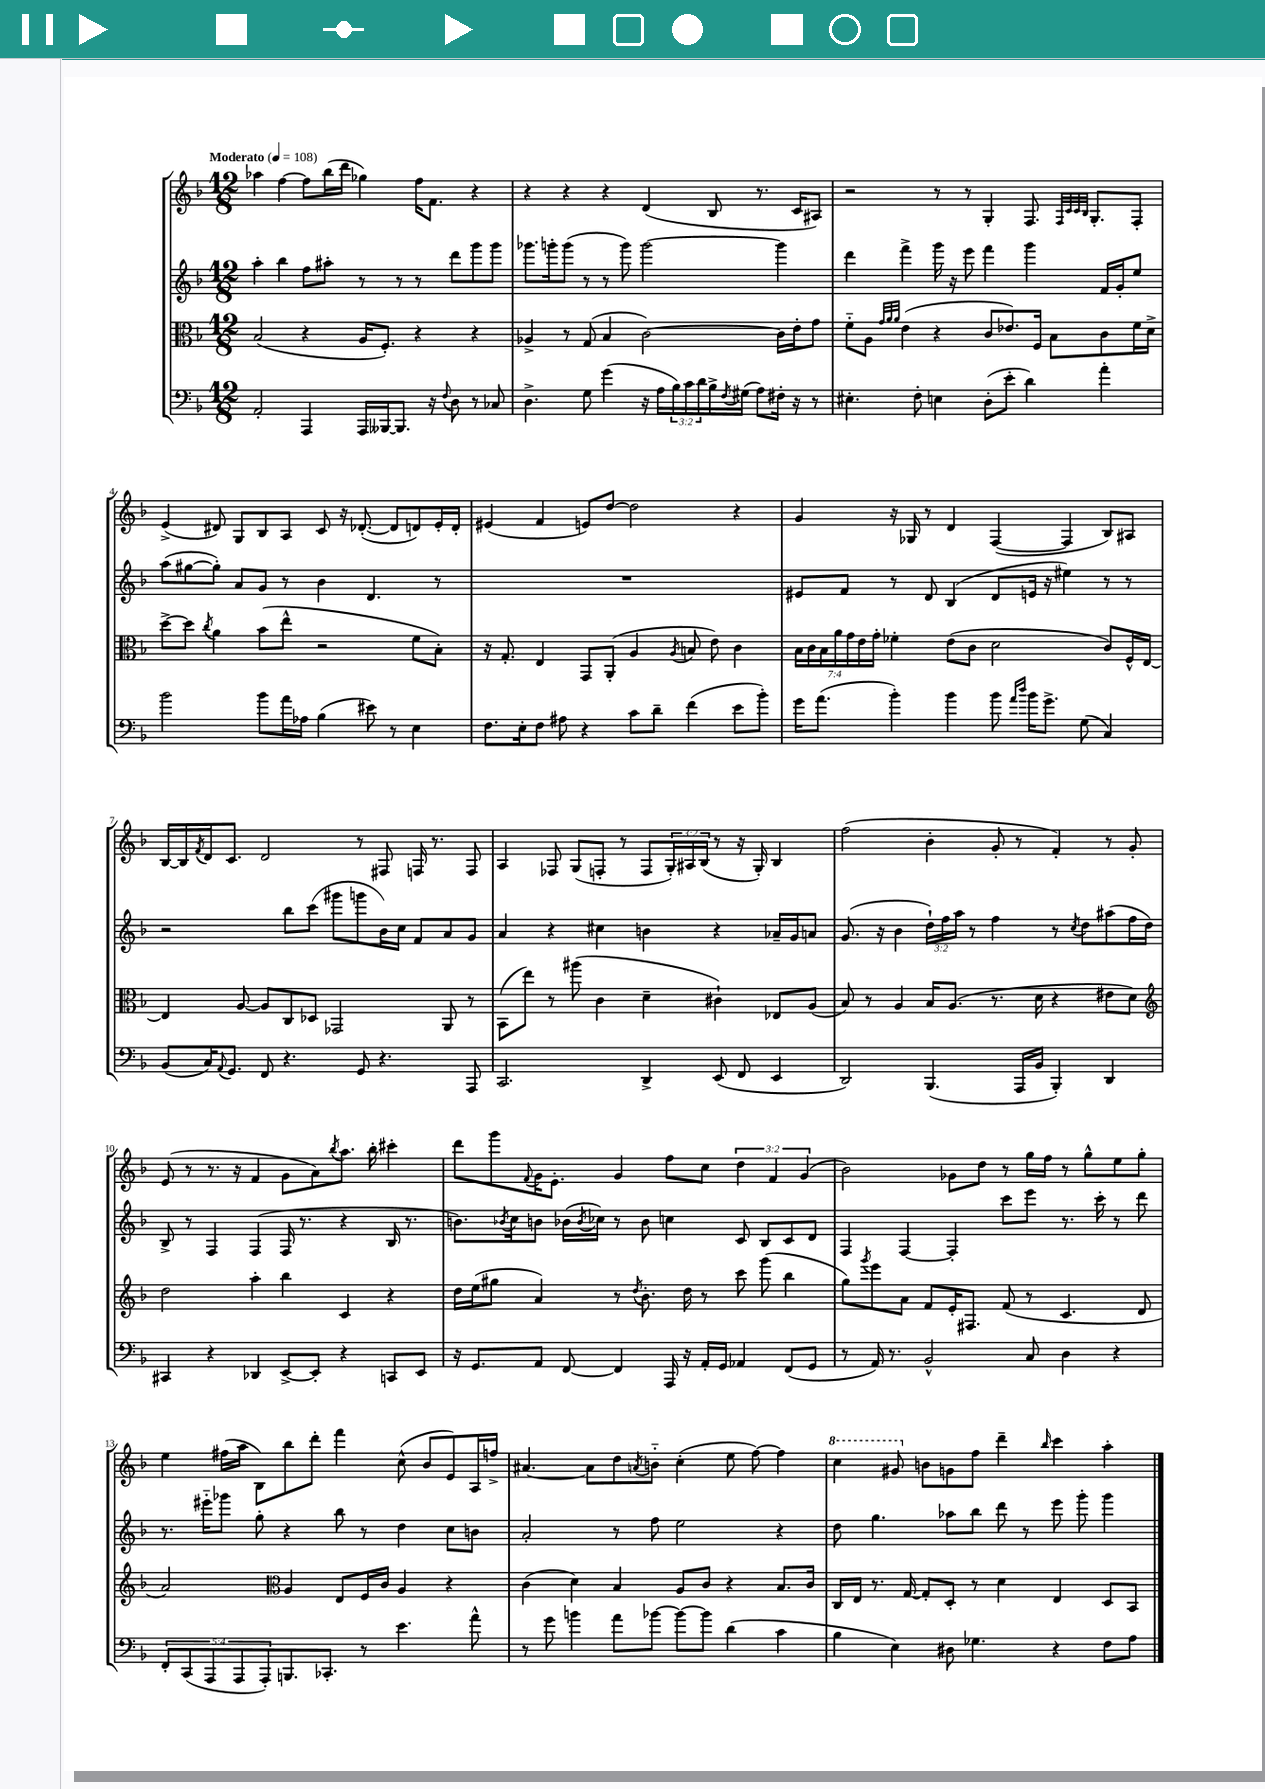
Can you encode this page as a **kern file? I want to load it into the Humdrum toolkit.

**kern	**kern	**kern	**kern
*part4	*part3	*part2	*part1
*staff4	*staff3	*staff2	*staff1
*clefF4	*clefC3	*clefG2	*clefG2
*k[b-]	*k[b-]	*k[b-]	*k[b-]
*M12/8	*M12/8	*M12/8	*M12/8
*MM108	*MM108	*MM108	*MM108
=1	=1	=1	=1
!	!	!	!LO:TX:a:B:t=Moderato
2AA'/	(2B-/	4aa'\	4aa-X\
.	.	4bb-\	[4ff\
4AAA/	4r	8ff\L	8ff\L]
.	.	8aa#X'\J	(16bb-\L
.	.	.	16ddd\JJ
16AAA/LL	16A/KL	8r	4gg-X\)
[16BBB--X/J	8.F'/J)	.	.
8.BBB--/J]	.	8r	.
.	4r	8r	16ff\KL
16r	.	.	8.f\J
8qqF/	.	.	.
8D\	.	8ddd\L	.
8r	4r	8ggg\	4r
8C-X/	.	8ggg\J	.
=2	=2	=2	=2
4.D^\	4A-X^/	8.ggg-X\L	4r
.	.	16gggn'\k	.
.	8r	(8ggg\J	4r
8G\	(8G/	8r	.
(4g\	4B-/	8r	4r
.	.	8ggg\)	.
16r	[2c\)	[2ggg\	(4d/
16A\LL	.	.	.
24B-\)	.	.	.
24c\	.	.	.
24d\	.	.	.
16B-^\	.	.	8B-/
8qF/	.	.	.
(16G#X\JJ	.	.	.
8A\L)	.	.	8.r
16F#X'\Jk	16c\LL]	4ggg\]	.
16r	16e'\J	.	16c/KL
8r	8g\J	.	8A#X/J)
=3	=3	=3	=3
4.E#X'\	8f\L	4ddd\	2r
.	8A\J	.	.
.	32qqg/LLL	.	.
.	32qqa/	.	.
.	32qqa/JJJ	.	.
.	(4e\	4fff^\	.
8F'\	.	.	.
4En\	4r	16ggg\	8r
.	.	16r	.
.	.	8eee\	8r
(8D'\L	8c/L	4fff\	4G'/
8e'\J	8.e-X/)	.	.
4d\)	.	4ggg\	8.F/
.	16F/Jk	.	.
.	8B-\L	.	.
.	.	.	32qqF/LLL
.	.	.	32qqc/
.	.	.	32qqc/
.	.	.	32qqB-/JJJ
.	.	.	8.G'/L
4a'\	8c\	16f/LL	.
.	.	16g'/J	.
.	16f\L	8ee/J	8F'/J
.	16d^\JJ	.	.
!!LO:LB:g=z
=4	=4	=4	=4
2b-\	[8dd^\L	(8aa\L	(4e^/
.	8dd\J]	[8gg#X\	.
.	8qcc/	.	.
.	4a\	8gg#'\J])	8d#X/)
.	.	8a/L	8G/L
8b-\L	(8b-\L	8g/J	8B-/
16a\L	8ee^^\J	8r	8A/J
16A-X\JJ	.	.	.
(4B-\	2r	4b-\	8c/
.	.	.	16r
.	.	.	([8.d-X'/
8e#X\)	.	4.d/	.
8r	.	.	8d-/L]
4E\	8f\L	.	8dn/)
.	8B-'\J)	8r	16e'/L
.	.	.	16d'/JJ
=5	=5	=5	=5
8.F\L	16r	1.r	(4e#X/
.	8.G'/	.	.
16E'\k	.	.	.
8F\J	4E/	.	4f/
8A#X\	.	.	.
4r	8GG/L	.	8en/L)
.	(8AA'/J	.	[8dd/J
8c\L	4A/	.	2dd\]
8d~\J	.	.	.
.	8qA/	.	.
(4f\	8Bn/	.	.
.	8e\)	.	.
8e\L	4c\	.	4r
8b-'\J)	.	.	.
=6	=6	=6	=6
16g\KL	28B-\LL	8e#X/L	4g/
.	28c\	.	.
(8.a\J	.	.	.
.	28B-\	.	.
.	28a\	.	.
.	.	8f/J	.
.	28g\	.	.
.	28e\	.	.
.	28g'\JJ	.	.
4b-'\)	4f-X'\	8r	16r
.	.	.	16G-X/
.	.	8d/	8r
4b-\	(8e\L	(4B-/	4d/
.	8c\J	.	.
8b-\	2d\	8d/L	([4F/
16qqa/LL	.	.	.
16qqdd/JJ	.	.	.
16b-\KL	.	16en/Jk	.
8.g^\J	.	16r	.
.	.	4ee#X\)	4F/]
(8G\	.	.	.
4C/)	8c/L)	8r	8B-/L)
.	16F^^/L	8r	8A#X/J
.	[16E/JJ	.	.
!!LO:LB:g=z
=7	=7	=7	=7
(8BB-/L	4E/]	2r	[16B-/LL
.	.	.	16B-/]
.	.	.	8qf/
16C/K)	.	.	16d/J
8qqAA/	.	.	.
8.GG/J	.	.	8.c/J
.	[8A/	.	.
8FF/	8A/L]	.	2d/
4.r	8C/	8bb-\L	.
.	8D-X/J	(8ccc\J	.
.	2GG-X/	8ggg#X\L	.
8GG/	.	8gggn\	8r
4.r	.	16b-\L)	8F#X/
.	.	16cc\JJ	.
.	.	8f/L	16Fn/
.	.	.	8.r
.	8AA/	8a/	.
8AAA/	8r	8g/J	8F/
=8	=8	=8	=8
2.CC/	(8BB-\L	4a/	4A/
.	8ee\J)	.	.
.	8r	4r	8F-X/
.	(8aa#X\	.	(8G/L
.	4c\	4cc#X\	8Fn'/J
.	.	.	8r
4DD^/	4d~\	4bn\	8F/L
.	.	.	24G'/L)
.	.	.	24A#X/
.	.	.	(24B-/JJ
(8EE/	4c#X`\)	4r	8r
8FF/	.	.	16r
.	.	.	16G'/)
4EE/	8E-X/L	16a-X~/LL	4B-/
.	.	16g/J	.
.	(8A/J	8an/J	.
=9	=9	=9	=9
2DD/)	8B-/)	(8.g/	(2ff\
.	8r	.	.
.	.	16r	.
.	4A/	4b-\	.
(4.BBB-/	16B-/KL	24dd`\LL)	4b-'\
.	.	24ff\	.
.	(8.A/J	.	.
.	.	24aa\JJ	.
.	.	8r	.
.	8.r	4ff\	8g'/
16AAA/LL	.	.	8r
16BB-/JJ	16d\	.	.
4BBB-'/)	4r	8r	4f'/)
.	.	8qcc/	.
.	.	8dd\L	.
4DD/	8e#X\L	(8aa#X\	8r
.	8d\J)	16ff\L	8g'/
.	.	16dd\JJ)	.
!!LO:LB:g=z
=10	=10	=10	=10
*	*clefG2	*	*
4CC#X/	2dd\	8B-^/	(8e/
.	.	8r	8r
4r	.	4F/	8.r
.	.	.	16r
4DD-X/	4aa'\	(4F/	4f/
[8EE^/L	4bb-\	16F/	8g\L
.	.	8.r	.
8EE'/J]	.	.	8a\)
.	.	.	8qbb-/
4r	4c/	4r	8.aa\J
.	.	.	16bb-'\
8CCn/L	4r	16B-/	4ccc#X'\
.	.	8.r	.
8EE/J	.	.	.
=11	=11	=11	=11
16r	16dd\LL	8.bn\L)	8ddd\L
8.GG/L	(16ee\J	.	.
.	8gg#X\J	.	8ggg\
.	.	8qb-X/	.
.	.	16cc\k	.
.	.	.	8qqf/
8AA/J	4a/)	8bn\J	16g\K
.	.	.	8.e'\J
[8FF/	.	(16b-X\LL	.
.	.	8qb-/	.
.	.	16cc-X\JJ)	.
4FF/]	8r	8r	4g/
.	8qdd/	.	.
.	8.b-'\	8b-\	.
16AAA/	.	4ccn\	8ff\L
16r	16dd\	.	.
16AA'/LL	8r	.	8cc\J
16GG/JJ	.	.	.
4AA-X/	8ccc\	8c/	6dd\
.	(8ggg\	8B-/L	.
.	.	.	6f/
(8FF/L	4bb-\	8c/	.
.	.	.	(6g/
8GG/J	.	8d/J	.
=12	=12	=12	=12
8r	8gg\L)	4F/	2b-\)
.	8qggg/	.	.
16AA/)	8eee\	.	.
8.r	.	.	.
.	8a\J	[4F/	.
2BB-^^/	8f/L	.	.
.	16e'/K	4F'/]	8g-X\L
.	8.F#X/J	.	.
.	.	.	8dd\J
.	(8f/	8ccc\L	8r
8C/	8r	8eee\J	16gg\LL
.	.	.	16ff\JJ
4D\	4.c/	8.r	8r
.	.	.	8gg^^\L
.	.	16ccc'\	.
4r	.	8r	8ee\
.	8d/	8ddd\	8gg'\J
!!LO:LB:g=z
=13	=13	=13	=13
10FF'/L	2a/)	8.r	4ee\
(10CC/	.	.	.
.	.	16eee#X\KL	.
10AAA/	.	.	.
.	.	8ggg-X\J	(16ff#X\LL
10AAA/	.	.	.
.	.	.	16aa\JJ
.	.	8gg'\	8B-\L)
10AAA'/)	.	.	.
*	*clefC3	*	*
8.BBBn/	4A/	4r	8bb-\
.	.	.	8ddd'\J
8.CC-X'/J	.	.	.
.	8E/L	8bb-\	4fff\
8r	16F/L	8r	.
.	16c/JJ	.	.
4.e\	4A/	4dd\	(8cc^^\
.	.	.	8b-/L
.	4r	8cc\L	8e/)
8a^^\	.	8bn\J	16A/L
.	.	.	16ffn^/JJ
=14	=14	=14	=14
8r	(4c\	2a'/	[4.a#X/
8g\	.	.	.
4bn\	4d\)	.	.
.	.	.	8a#\L]
8a\L	4B-/	8r	8dd\
.	.	.	8qan/
[8b-X\J	.	8ff\	8bn\J
8b-\L_	8A/L	2ee\	(4cc'\
8b-\J]	8c/J	.	.
(4d\	4r	.	8ee\
.	.	.	[8ff\)
4c\	8.B-/L	4r	4ff\]
.	16c/Jk	.	.
=15	=15	=15	=15
*	*	*	*8va
4B-\	16C/LL	8dd\	4ccc\
.	16E/JJ	.	.
.	8.r	4.gg\	.
4E\)	.	.	8gg#X/
.	[16G/	.	.
*	*	*	*X8va
.	8G'/L]	.	8bn\L
8D#X\	8D'/J	8aa-X\L	8gn\
4.G-X\	8r	8bb-\J	8ff\J
.	4d\	8ddd\	4ddd~\
.	.	8r	.
.	.	.	16qqbb-/
4r	4E/	8eee\	4ccc\
.	.	8ggg'\	.
8F\L	8D/L	4ggg\	4aa'\
8A\J	8BB-/J	.	.
==	==	==	==
*-	*-	*-	*-
